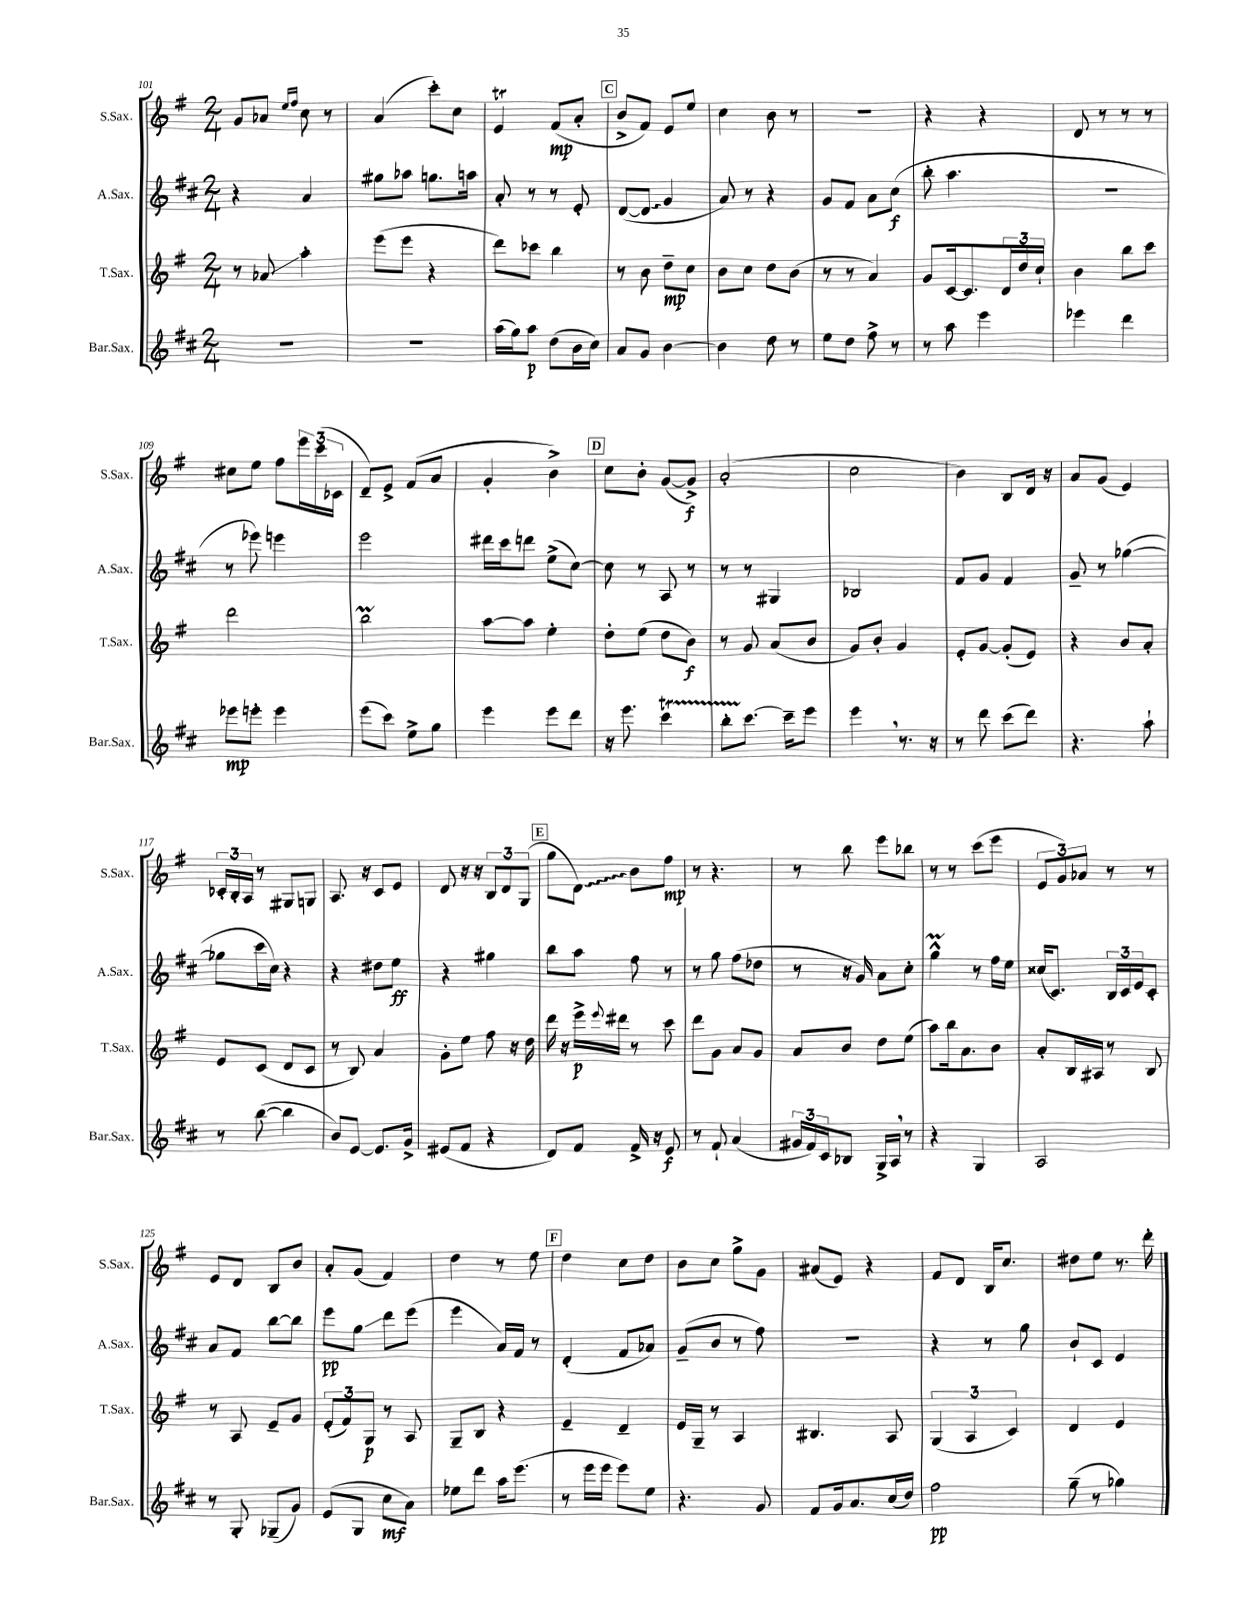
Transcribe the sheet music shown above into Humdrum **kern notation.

**kern	**kern	**kern	**kern
*staff4	*staff3	*staff2	*staff1
*clefG2	*clefG2	*clefG2	*clefG2
*k[f#c#]	*k[f#]	*k[f#c#]	*k[f#]
*M2/4	*M2/4	*M2/4	*M2/4
2r	8r	4r	8g/L
.	8a-/	.	8a-/J
.	.	.	16qqee/LL
.	.	.	16qqff#/JJ
.	4aa'\	4a/	8cc\
.	.	.	8r
=	=	=	=
2r	(8eee\L	8gg#\L	(4a/
.	8eee\J	8aa-\J	.
.	4r	8.gg\L	8ccc'\L)
.	.	.	8cc\J
.	.	16aa\Jk	.
=	=	=	=
(16aa\LL	8ddd\L)	8a'/	4e/
16gg\J)	.	.	.
8aa\J	8ccc-\J	8r	.
(8dd\L	4bb\	8r	(8f#/L
16b\L	.	8e'/	8a'/J
16cc#\JJ)	.	.	.
=	=	=	=
8a/L	8r	([8d/L	8b^/L
8g/J	8b\	8d/]J	8f#/J)
[4b\	8dd~\L	4g/	8e/L
.	8cc\J	.	8ee/J
=	=	=	=
4b\]	8b\L	8a/)	4cc\
.	8cc\J	8r	.
8dd\	8dd\L	4r	8b\
8r	(8b\J	.	8r
=	=	=	=
8ee\L	8r	8g/L	2r
8dd\J	8r	8f#/J	.
8ff#^\	4a/)	8a\L	.
8r	.	(8cc#\J	.
=	=	=	=
8r	8g/L	8bb'\	4r
8aa\	[16c/k	4.aa\	.
.	8.c/]	.	.
4eee\	.	.	4r
.	24d/L	.	.
.	24dd/	.	.
.	24cc`/JJ	.	.
=	=	=	=
4eee-\	4b\	2r	8d/
.	.	.	8r
4ddd\	8bb\L	.	8r
.	8ccc\J	.	8r
=	=	=	=
8eee-\L	2ddd\	8r	8cc#\L
8eee'\J	.	8eee-\)	8ee\J
4eee\	.	4eee\	8ff#\L
.	.	.	24eee\L
.	.	.	(24ccc\
.	.	.	24c-\JJ
=	=	=	=
(8eee\L	2bb\	2eee\	8d~/L)
8ccc#\J)	.	.	8e^/J
8ee^\L	.	.	(8f#/L
8gg\J	.	.	8a/J
=	=	=	=
4eee\	[8aa\L	16ddd#\LL	4g'/
.	.	16ccc#\J	.
.	8aa\]J	8ddd\J	.
8eee\L	4ee'\	(8ee^\L	4b^\)
8ddd\J	.	[8cc#\J)	.
=	=	=	=
16r	8dd'\L	8cc#\]	8cc\L
8.eee\	.	.	.
.	(8ee\J	8r	8b'\J
4ccc#\	8dd\L	8A/	([8g/L
.	8b\J)	8r	8g^/]J)
=	=	=	=
8bb'\L	8r	8r	(2a'/
[8.ccc#\J	8g/	8r	.
.	(8a/L	4G#/	.
16ccc#~\]LK	.	.	.
8eee\J	8b/J	.	.
=	=	=	=
4eee\	8g/L)	2B-/	2cc\
.	8b'/J	.	.
8.r	4g/	.	.
16r	.	.	.
=	=	=	=
8r	8e'/L	8f#/L	4b\)
8ddd\	[8g/J	8g/J	.
(8ccc#\L	(8g'/]L	4f#/	8B/L
8ddd\J)	8e/J)	.	16d/Jk
.	.	.	16r
=	=	=	=
4.r	4r	8g~/	8a/L
.	.	8r	(8g/J
.	8b/L	([4gg-\	4e/)
8aa`\	8a'/J	.	.
=	=	=	=
8r	8e/L	8gg-\]L	24c-'/LL
.	.	.	24B'/
.	.	.	24A/JJ
([8bb\	(8c/J	16ccc#\L	8r
.	.	16cc#\JJ)	.
4bb\]	8d/L	4r	8G#/L
.	8c/J	.	8G/J
=	=	=	=
8b/L)	8r	4r	8.A/
[8e/J	8B/)	.	.
.	.	.	16r
8.e/]L	4a/	8dd#\L	8c/L
.	.	8ee\J	8e/J
16g^/Jk	.	.	.
=	=	=	=
(8e#/L	8g'\L	4r	8d/
8f#/J	8ee\J	.	16r
.	.	.	16r
4r	8ff#\	4gg#\	12B/L
.	.	.	12d/
.	16r	.	.
.	.	.	(12G/J
.	16dd\	.	.
=	=	=	=
8d/L)	16ddd\	8bb\L	8gg\L
.	16r	.	.
8f#/J	16eee^\LL	8aa\J	8d\J)
.	8qqeee/	.	.
.	16ddd#\JJ	.	.
16f#^/	8r	8ff#\	8b\L
16r	.	.	.
8e/	8ccc\	8r	8ff#\J
=	=	=	=
8r	8ddd\L	8r	8r
8f#`/	8g\J	8gg\	4.r
(4a/	8a/L	(8ff#\L	.
.	8g/J	8dd-\J	.
=	=	=	=
24g#/LL	8a/L	8r	8r
24f#/)	.	.	.
24c#/J	.	.	.
8B-/J	8b/J	16r	8bb\
.	.	16g/)	.
16G^/LL	8dd\L	8a\L	8eee\L
16A/JJ	.	.	.
8r	(8ee\J	8cc#'\J	8bb-\J
=	=	=	=
4r	8aa\L)	4gg^^\	8r
.	16bb\k	.	8r
.	8.a\	.	.
4G/	.	8r	(8ccc\L
.	8b\J	16ff#\LL	8eee\J
.	.	16ee\JJ	.
=	=	=	=
2A/	8a'/L	(16cc##/LK	12e/L
.	.	8.c#/J)	.
.	.	.	12g/)
.	16B/L	.	.
.	.	.	12a-/J
.	16A#/JJ	.	.
.	8r	24B/LL	8r
.	.	24c#/	.
.	.	24e/J	.
.	8B/	8c#'/J	8r
=	=	=	=
8r	8r	8a/L	8e/L
8G'/	8A/	8f#/J	8d/J
(8G-~/L	8e~/L	[8bb\L	8B/L
8g/J)	8g/J	8bb\]J	8b/J
=	=	=	=
(8e/L	(12e'/L	8eee\L	8a'/L
.	12f#/)	.	.
8G/J	.	8gg\J	(8g/J
.	12G/J	.	.
8cc#\L	8r	8ddd\L	4f#/)
8a\J)	8A/	(8eee\J	.
=	=	=	=
8ee-\L	8G~/L	4eee\	4dd\
8ddd\J	8B/J	.	.
16aa\LK	4r	16a/LL)	8r
(8.eee\J	.	16f#/JJ	.
.	.	8r	8ee\
=	=	=	=
8r	4e~/	(4d'/	4dd\
16eee\LL	.	.	.
16eee\JJ	.	.	.
8eee\L)	4d~/	8f#/L	8cc\L
8ee\J	.	8a-/J)	8dd\J
=	=	=	=
4.r	16e/LL	(8g~/L	8b\L
.	16G~/JJ	.	.
.	8r	8b/J	8cc\J
.	4A/	8r	8gg^\L
8g/	.	8ff#\)	8g\J
=	=	=	=
8f#/L	4.B#/	2r	(8a#/L
16g/k	.	.	8e/J)
8.a/	.	.	.
.	.	.	4r
(16cc#/L	8A/	.	.
16dd/JJ)	.	.	.
=	=	=	=
2ff#\	(6G/	4r	8f#/L
.	.	.	8d/J
.	6A/	.	.
.	.	8r	16B/LK
.	.	.	8.cc/J
.	6c/)	.	.
.	.	8gg\	.
=	=	=	=
(8gg~\	4d/	8b`/L	8dd#\L
8r	.	8c#/J	8ee\J
4gg-\)	4e/	4e/	8.r
.	.	.	16ddd'\
==	==	==	==
*-	*-	*-	*-
